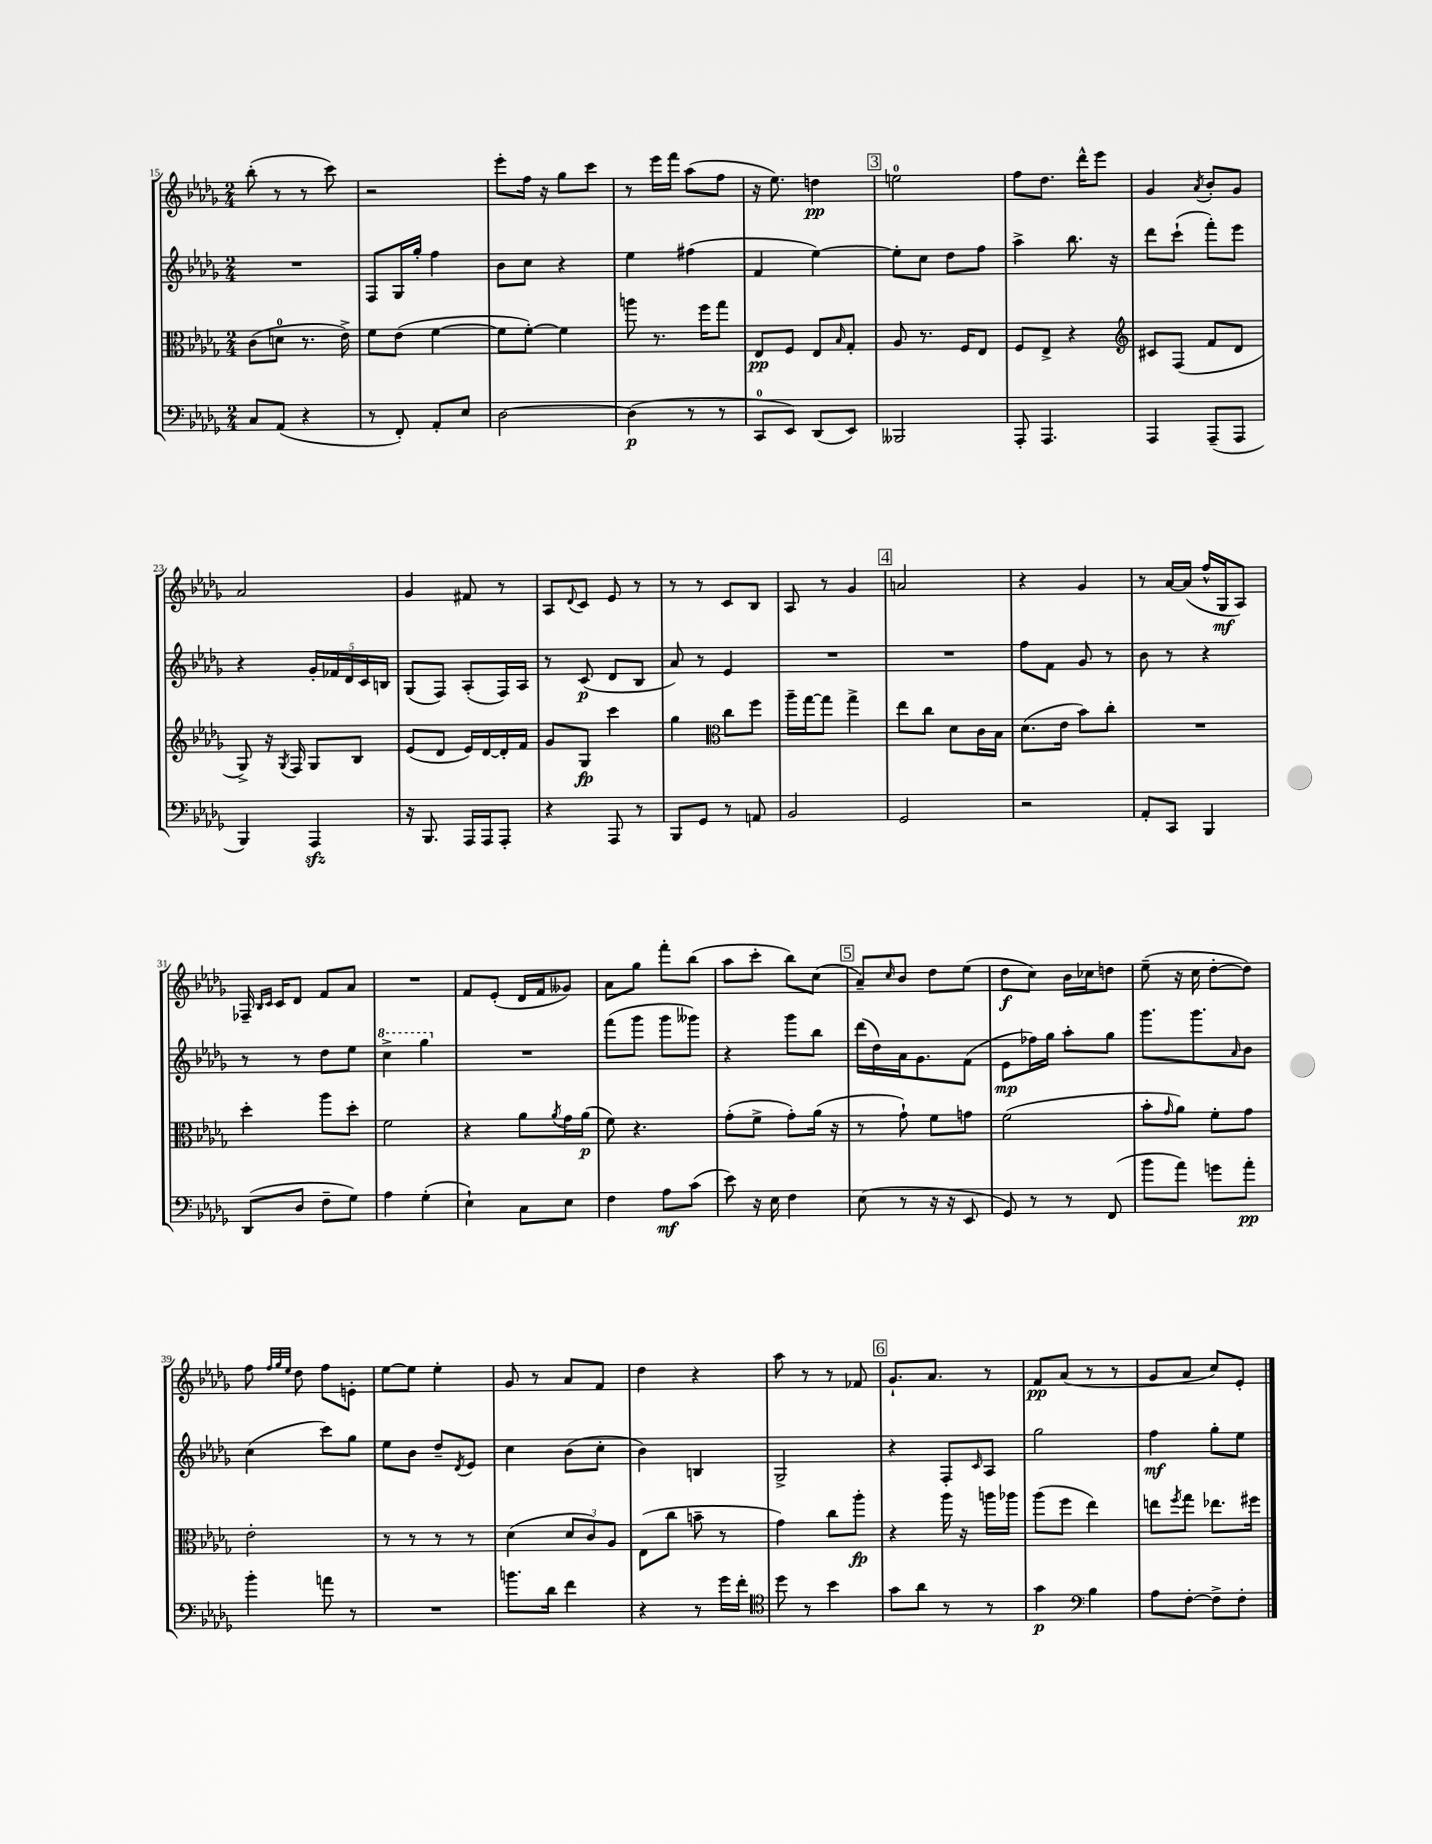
<<
\new StaffGroup <<
\new Staff = "s0" {
    \clef treble \key des \major \numericTimeSignature \time 2/4
    bes''8-.( r8 r8 c'''8) |
    r2 |
    ees'''8-. f''16 r16 ges''8 c'''8 |
    r8 ees'''16 f'''16 aes''8( f''8 |
    r16 ees''8.) d''4\pp |
    \mark \markup { \box "3" } e''2-0 |
    f''8 des''8. des'''16-^ ees'''8 |
    ges'4 \acciaccatura { aes'8 } bes'8-. ges'8 |
    aes'2 |
    ges'4 fis'8 r8 |
    aes8 \appoggiatura { des'8 } c'8 ees'8 r8 |
    r8 r8 c'8 bes8 |
    aes8 r8 ges'4 |
    \mark \markup { \box "4" } a'2 |
    r4 ges'4 |
    r8 aes'16~ aes'16( f''16-^ ges16\mf aes8) |
    fes16-- \grace { bes16 c'16 } c'16 des'8 f'8 aes'8 |
    R2 |
    f'8 ees'8-.( des'16 f'16 geses'8) |
    aes'8 ges''8 f'''8-. bes''8( |
    aes''8 c'''8-. bes''8) c''8( |
    \mark \markup { \box "5" } aes'8--) \grace { c''16 } bes'8 des''8 ees''8( |
    des''8\f c''8) bes'16 ces''16 d''8 |
    ees''8--( r16 c''16 des''8~-. des''8) |
    f''8 \grace { f''32 ges''32 ees''32 } des''8 f''8 e'8-. |
    ees''8~ ees''8 ees''4-. |
    ges'8 r8 aes'8 f'8 |
    des''4 r4 |
    aes''8 r8 r8 fes'8 |
    \mark \markup { \box "6" } ges'8.-! aes'8. r8 |
    f'8\pp aes'8( r8 r8 |
    ges'8 aes'8 c''8) ees'8-. \bar "|." |
}
\new Staff = "s1" {
    \clef treble \key des \major \numericTimeSignature \time 2/4
    R2 |
    f8 ges16 ges''16-. f''4 |
    bes'8 c''8 r4 |
    ees''4 fis''4( |
    f'4 ees''4~) |
    \mark \markup { \box "3" } ees''8-. c''8 des''8 f''8 |
    aes''4-> bes''8. r16 |
    des'''8 c'''8-!( f'''8-.) ees'''8 |
    r4 \tuplet 5/4 { ges'16-. fes'16 des'16 c'16 b16 } |
    ges8( f8) aes8-.( f16) aes16 |
    r8 c'8\p( des'8 bes8 |
    aes'8) r8 ees'4 |
    R2 |
    \mark \markup { \box "4" } R2 |
    f''8 f'8 ges'8 r8 |
    bes'8 r8 r4 |
    r8 r8 des''8 ees''8 |
    \ottava #1 c'''4-> ges'''4 \ottava #0 |
    R2 |
    f'''8( ges'''8 ges'''8 geses'''8) |
    r4 ges'''8 bes''8 |
    \mark \markup { \box "5" } des'''16( des''16) aes'16 ges'8. f'8( |
    ees'8\mp fes''16) ges''16 aes''8-. ges''8 |
    ges'''8. ges'''8. \grace { aes'16 } bes'8 |
    c''4( c'''8) ges''8 |
    ees''8 bes'8 des''8-- \acciaccatura { des'8 } ees'8 |
    c''4 bes'8( c''8-. |
    bes'4) b4 |
    ges2-> |
    \mark \markup { \box "6" } r4 f8-. \grace { c'16 } aes8 |
    ges''2 |
    f''4\mf ges''8-. ees''8 \bar "|." |
}
\new Staff = "s2" {
    \clef alto \key des \major \numericTimeSignature \time 2/4
    c'8( d'8-0 r8. ees'16->) |
    f'8 ees'8( f'4~ |
    f'8 f'8~-.) f'4 |
    a''8 r8. f''16 ges''8 |
    ees8\pp f8 ees8 \grace { bes16 } ges8-. |
    \mark \markup { \box "3" } aes8 r8. f16 ees8 |
    f8 ees8-> r4 |
    \clef treble cis'8 f8( f'8 des'8 |
    ges8->) r16 \acciaccatura { ges8 } f16 ges8 bes8 |
    ees'8( des'8 ees'16) des'16~ des'16-. f'16 |
    ges'8 ges8\fp c'''4 |
    ges''4 \clef alto c''8 f''8 |
    aes''16-- ges''16~ ges''8 ges''4-> |
    \mark \markup { \box "4" } ees''8 c''8 des'8 c'16 bes16 |
    des'8.( ees'16 bes'8) c''8-. |
    R2 |
    des''4-. aes''8 des''8-. |
    f'2 |
    r4 aes'8 \acciaccatura { aes'8 } ges'16 aes'16\p( |
    f'8) r4. |
    ges'8-.( f'8-> ges'8-.) aes'16( r16 |
    \mark \markup { \box "5" } r8 ges'8-!) f'8 g'8 |
    f'2( |
    bes'8-. \grace { ges'16 } aes'8) f'8-. ges'8 |
    ees'2-. |
    r8 r8 r8 r8 |
    des'4( \tuplet 3/2 { des'8 c'8) aes8 } |
    ees8( c''8 b'8-- r8 |
    ges'4) c''8 aes''8-.\fp |
    \mark \markup { \box "6" } r4 aes''16 r16 a''16 aes''16 |
    aes''8( f''8 ees''4) |
    e''8 \acciaccatura { f''8 } ges''8 ees''8. fis''16 \bar "|." |
}
\new Staff = "s3" {
    \clef bass \key des \major \numericTimeSignature \time 2/4
    c8 aes,8( r4 |
    r8 f,8-.) aes,8-. ees8 |
    des2~ |
    des4\p( r8 r8 |
    c,8-0 ees,8) des,8( ees,8) |
    \mark \markup { \box "3" } beses,,2 |
    aes,,8-. aes,,4. |
    aes,,4 aes,,8--( aes,,8 |
    bes,,4) aes,,4\sfz |
    r16 bes,,8. aes,,16 aes,,16 aes,,8-. |
    r4 aes,,8 r8 |
    bes,,8 ges,8 r8 a,8 |
    bes,2 |
    \mark \markup { \box "4" } ges,2 |
    r2 |
    aes,8-. c,8 bes,,4 |
    des,8( des8 f8-- ges8) |
    aes4 ges4-.( |
    ees4-!) c8 ees8 |
    f4 aes8\mf c'8( |
    ees'8) r16 ees16 f4 |
    \mark \markup { \box "5" } ees8( r8 r16 r16 ees,8 |
    ges,8) r8 r8 f,8( |
    bes'8 aes'8) g'8 aes'8-.\pp |
    bes'4-. a'8 r8 |
    R2 |
    b'8. des'16 f'4 |
    r4 r8 ges'16 f'16-. |
    \clef tenor des''8 r8 bes'4 |
    \mark \markup { \box "6" } ges'8 aes'8 r8 r8 |
    ges'4\p \clef bass bes4 |
    aes8 f8~-. f8-> f8-. \bar "|." |
}
>>
>>
\layout { \context { \Score currentBarNumber = #15 } }
